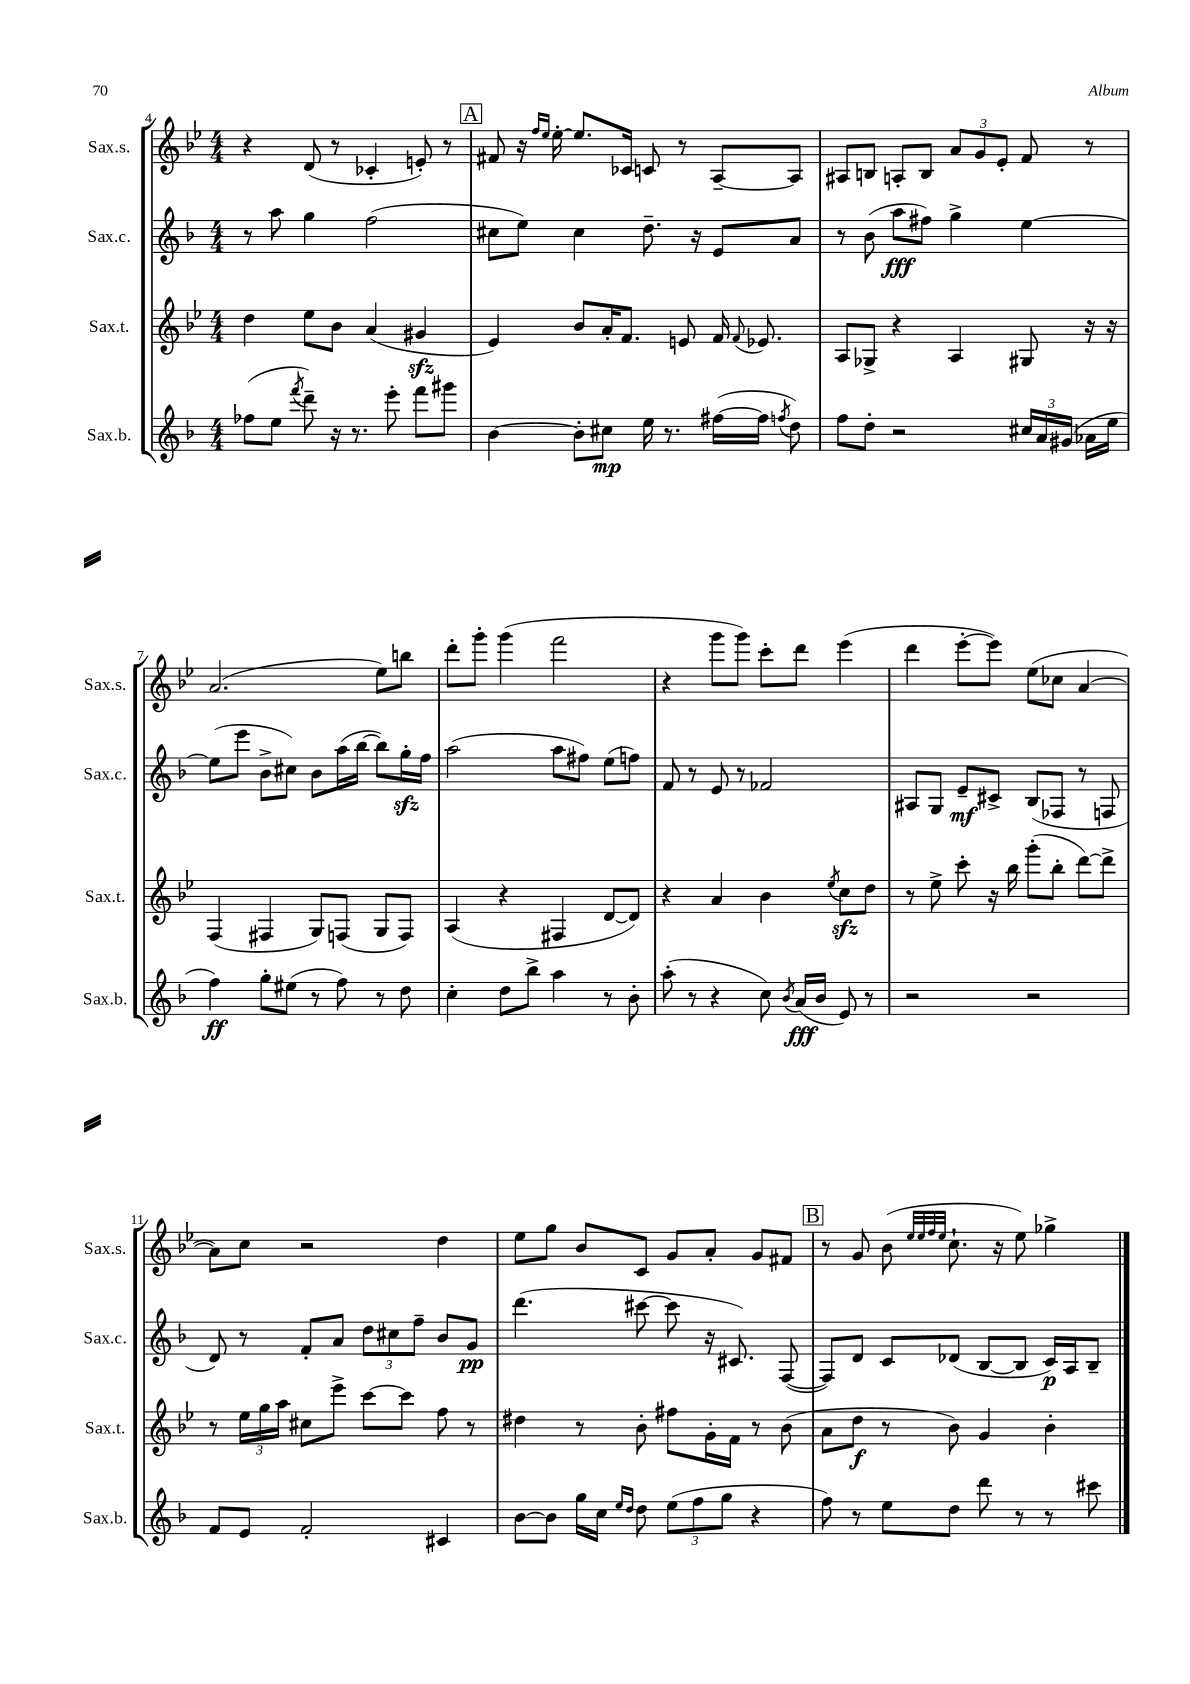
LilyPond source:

<<
\new StaffGroup <<
\new Staff = "s0" \with { instrumentName = "Sax.s." shortInstrumentName = "Sax.s." } {
    \clef treble \key bes \major \numericTimeSignature \time 4/4
    \autoBeamOff r4 d'8( r8 ces'4-. e'8-.) r8 |
    \mark \markup { \box "A" } fis'8 r16 \grace { f''16[ ees''16] } ees''16~-. ees''8.[ ces'16] c'8 r8 a8[~-- a8] |
    ais8[ b8] a8[-. b8] \tuplet 3/2 { a'8[ g'8 ees'8]-. } f'8 r8 |
    a'2.( ees''8[) b''8] |
    d'''8[-. g'''8]-. g'''4( f'''2 |
    r4 g'''8[ g'''8]) c'''8[-. d'''8] ees'''4( |
    d'''4 ees'''8[~-. ees'''8]) ees''8[( ces''8] a'4~ |
    a'8[) c''8] r2 d''4 |
    ees''8[ g''8] bes'8[ c'8] g'8[ a'8]-. g'8[ fis'8] |
    \mark \markup { \box "B" } r8 g'8 bes'8( \grace { ees''32[ ees''32 f''32 ees''32] } c''8.-! r16 ees''8) ges''4-> \bar "|." |
}
\new Staff = "s1" \with { instrumentName = "Sax.c." shortInstrumentName = "Sax.c." } {
    \clef treble \key f \major \numericTimeSignature \time 4/4
    \autoBeamOff r8 a''8 g''4 f''2( |
    \mark \markup { \box "A" } cis''8[ e''8]) cis''4 d''8.-- r16 e'8[ a'8] |
    r8 bes'8( a''8[\fff fis''8]) g''4-> e''4~ |
    e''8[( e'''8] bes'8[-> cis''8]) bes'8[ a''16( bes''16]~ bes''8[) g''16-.\sfz f''16] |
    a''2( a''8[ fis''8]) e''8[( f''8]) |
    f'8 r8 e'8 r8 fes'2 |
    ais8[ g8] e'8[--\mf cis'8]-> bes8[( fes8] r8 f8 |
    d'8) r8 f'8[-. a'8] \tuplet 3/2 { d''8[ cis''8 f''8]-- } bes'8[ g'8]\pp |
    d'''4.( cis'''8~ cis'''8 r16 cis'8.) f8~( |
    \mark \markup { \box "B" } f8[) d'8] c'8[ des'8]( bes8[~ bes8] c'16[\p) a16 bes8]-- \bar "|." |
}
\new Staff = "s2" \with { instrumentName = "Sax.t." shortInstrumentName = "Sax.t." } {
    \clef treble \key bes \major \numericTimeSignature \time 4/4
    \autoBeamOff d''4 ees''8[ bes'8] a'4( gis'4\sfz |
    \mark \markup { \box "A" } ees'4) bes'8[ a'16-. f'8.] e'8 f'16 \appoggiatura { f'8 } ees'8. |
    a8[ ges8]-> r4 a4 gis8 r16 r16 |
    f4( fis4 g8[) f8]( g8[ f8]) |
    a4( r4 fis4 d'8[~ d'8]) |
    r4 a'4 bes'4 \acciaccatura { ees''8 } c''8[\sfz d''8] |
    r8 ees''8-> c'''8-. r16 bes''16 g'''8[-.( bes''8]-. d'''8[~) d'''8]-> |
    r8 \tuplet 3/2 { ees''16[ g''16 a''16] } cis''8[ ees'''8]-> c'''8[~ c'''8] f''8 r8 |
    dis''4 r8 bes'8-. fis''8[ g'16-. f'16] r8 bes'8( |
    \mark \markup { \box "B" } a'8[ d''8]\f r8 bes'8) g'4 bes'4-. \bar "|." |
}
\new Staff = "s3" \with { instrumentName = "Sax.b." shortInstrumentName = "Sax.b." } {
    \clef treble \key f \major \numericTimeSignature \time 4/4
    \autoBeamOff fes''8[( e''8] \acciaccatura { f'''8 } d'''8--) r16 r8. e'''8-. f'''8[ gis'''8] |
    \mark \markup { \box "A" } bes'4~ bes'8[-. cis''8]\mp e''16 r8. fis''16[~( fis''16] \acciaccatura { f''8 } d''8) |
    f''8[ d''8]-. r2 \tuplet 3/2 { cis''16[ a'16 gis'16]( } aes'16[ e''16] |
    f''4\ff) g''8[-. eis''8]( r8 f''8) r8 d''8 |
    c''4-. d''8[ bes''8]-> a''4 r8 bes'8-. |
    a''8-.( r8 r4 c''8) \acciaccatura { bes'8 } a'16[\fff( bes'16] e'8) r8 |
    r2 r2 |
    f'8[ e'8] f'2-. cis'4 |
    bes'8[~ bes'8] g''16[ c''16] \grace { e''16[ d''16] } d''8 \tuplet 3/2 { e''8[( f''8 g''8] } r4 |
    \mark \markup { \box "B" } f''8) r8 e''8[ d''8] d'''8 r8 r8 cis'''8 \bar "|." |
}
>>
>>
\layout { \context { \Score currentBarNumber = #4 } }
